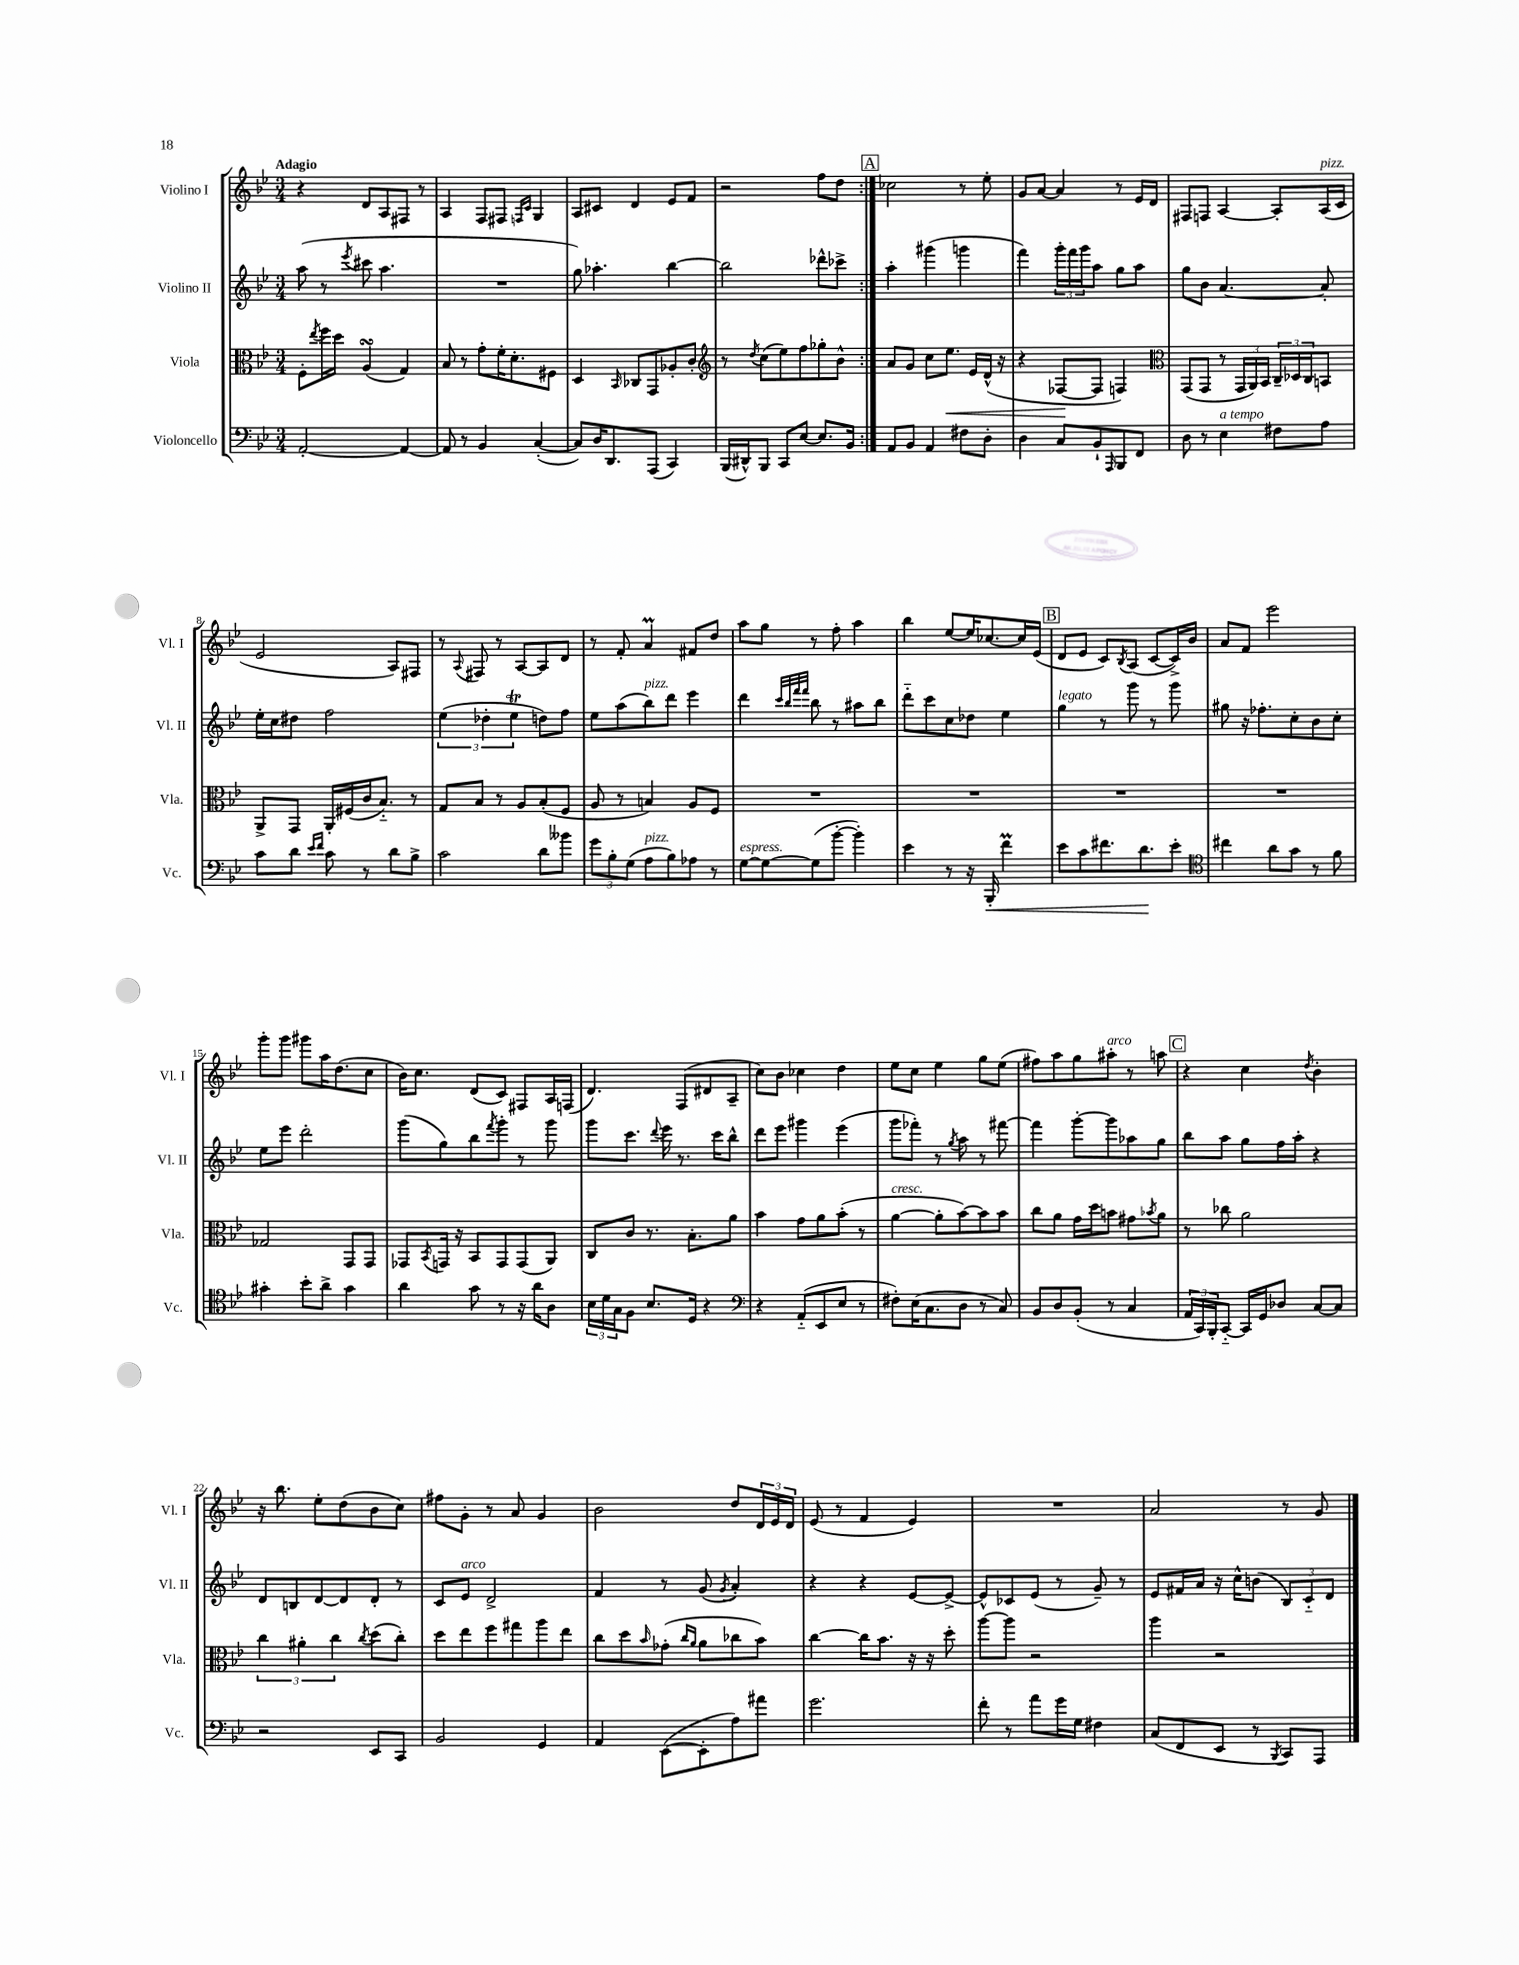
<<
\new StaffGroup <<
\new Staff = "s0" \with { instrumentName = "Violino I" shortInstrumentName = "Vl. I" } {
    \clef treble \key bes \major \numericTimeSignature \time 3/4 \tempo "Adagio"
    \repeat volta 2 { r4 d'8 a8 fis8 r8 |
    a4 f8 fis8 \grace { f16 c'16 } g4 |
    a8 cis'8 d'4 ees'8 f'8 |
    r2 f''8 d''8 | }
    \mark \markup { \box "A" } ces''2 r8 ees''8-. |
    g'8 a'8~ a'4 r8 ees'16 d'16 |
    fis8 f8 a4~ a8-. a16^\markup { \italic "pizz." }( c'16 |
    ees'2 a8) fis8 |
    r8 \appoggiatura { a8 } fis8 r8 a8~ a8 d'8 |
    r8 f'8-. a'4\prall fis'8 d''8 |
    a''8 g''8 r8 f''8-. a''4 |
    bes''4 ees''8~ ees''16 ces''8.~ ces''16 ees'16( |
    \mark \markup { \box "B" } d'8 ees'8 c'8) \acciaccatura { bes8 } a8( c'8~ c'16->) bes'16 |
    a'8 f'8 ees'''2 |
    g'''8-. g'''8 gis'''8 a''16 d''8.( c''8 |
    bes'16) c''8. d'8( c'8) fis8 a16 f16( |
    d'4.) f8( dis'8 a8-- |
    c''8) bes'8 ces''4 d''4 |
    ees''8 c''8 ees''4 g''8 ees''8( |
    fis''8) a''8 g''8 ais''8-.^\markup { \italic "arco" } r8 a''8 |
    \mark \markup { \box "C" } r4 c''4 \acciaccatura { d''8 } bes'4-. |
    r16 bes''8. ees''8-. d''8( bes'8 c''8) |
    fis''8 g'8-. r8 a'8 g'4 |
    bes'2 d''8 \tuplet 3/2 { d'16 ees'16 d'16 } |
    ees'8( r8 f'4 ees'4) |
    R2. |
    a'2 r8 g'8 \bar "|." |
}
\new Staff = "s1" \with { instrumentName = "Violino II" shortInstrumentName = "Vl. II" } {
    \clef treble \key bes \major \numericTimeSignature \time 3/4
    \repeat volta 2 { a''8( r8 \acciaccatura { ees'''8 } cis'''8 a''4. |
    R2. |
    g''8) aes''4.-. bes''4~ |
    bes''2 des'''8-^ ces'''8-> | }
    \mark \markup { \box "A" } a''4-. gis'''4( g'''4 |
    f'''4) \tuplet 3/2 { g'''16-. f'''16 g'''16 } a''8 g''8 a''8 |
    g''8 bes'8 a'4.~ a'8-. |
    ees''16-. c''16 dis''8 f''2 |
    \tuplet 3/2 { ees''4( des''4-. ees''4\trill } d''8) f''8 |
    ees''8 a''8( bes''8^\markup { \italic "pizz." }) d'''8 ees'''4 |
    d'''4 \grace { c'''32 bes''32 f'''32 f'''32 } bes''8 r8 ais''8 bes''8 |
    d'''8-_ c'''8 c''8 des''8 ees''4 |
    \mark \markup { \box "B" } g''4^\markup { \italic "legato" } r8 g'''8 r8 g'''8 |
    gis''8 r16 fes''8.-. c''8-. bes'8 c''8-. |
    ees''8 ees'''8 d'''2-. |
    g'''8( g''8) bes''8 \acciaccatura { f'''8 } g'''8-. r8 g'''8 |
    g'''8 c'''8. \appoggiatura { d'''8 } ees'''16 r8. c'''16 bes''8-^ |
    d'''8 ees'''8 gis'''4 ees'''4( |
    g'''8 fes'''8-.) r8 \acciaccatura { g''8 } a''8 r8 fis'''8~ |
    fis'''4 g'''8~-. g'''8 aes''8 g''8 |
    \mark \markup { \box "C" } bes''8 a''8 g''8 f''16 a''16-. r4 |
    d'8 b8 d'8~ d'8 d'8-. r8 |
    c'8 ees'8^\markup { \italic "arco" } d'2-> |
    f'4 r8 g'8( \acciaccatura { g'8 } a'4-.) |
    r4 r4 ees'8~ ees'8~-> |
    ees'8-^ ces'8 ees'8( r8 g'8--) r8 |
    ees'8 fis'16 a'16 r16 c''16-^ b'8( \tuplet 3/2 { bes8) c'8-_ d'8 } \bar "|." |
}
\new Staff = "s2" \with { instrumentName = "Viola" shortInstrumentName = "Vla." } {
    \clef alto \key bes \major \numericTimeSignature \time 3/4
    \repeat volta 2 { f8-. \acciaccatura { ees''8 } f''16 d''16 a4\turn( g4) |
    bes8 r8 g'8-. f'16-. d'8.-. fis8 |
    d4 \grace { bes,16 } ces8 g,8 aes8-. c'8-. |
    \clef treble r8 \acciaccatura { d''8 } c''8( ees''8) f''8 ges''8-. bes'8-^ | }
    \mark \markup { \box "A" } a'8 g'8 c''8 ees''8.\< ees'16 d'16-^( r16 |
    r4 fes8~\! fes8 f4) |
    \clef alto g,8( g,8 r8 \tuplet 3/2 { g,16 a,16) bes,16 } \tuplet 3/2 { c16-- des16 c16 } b,8 |
    a,8-> g,8 a,16-. fis16( c'16 bes8.-_) r8 |
    g8 bes8 r8 a8 bes8-.( f8 |
    a8 r8 b4) a8 f8 |
    R2. |
    R2. |
    \mark \markup { \box "B" } R2. |
    R2. |
    ges2 g,8 g,8 |
    ges,8 \acciaccatura { bes,8 } g,16 r16 bes,8 g,8 g,8( a,8) |
    c8 c'8 r8. bes8.-. a'8 |
    bes'4 g'8 a'8 bes'8-.( r8 |
    a'4~^\markup { \italic "cresc." } a'8-. bes'8~) bes'8 bes'8 |
    c''8 a'8 g'16 d''16 b'8 gis'8 \acciaccatura { bes'8 } a'8 |
    \mark \markup { \box "C" } r8 ces''8 a'2 |
    \tuplet 3/2 { c''4 ais'4-. c''4 } \acciaccatura { c''8 } d''8( c''8-.) |
    d''8 ees''8 f''8 gis''8 a''8 ees''8 |
    c''8 d''8 \grace { bes'16 } ges'8-.( \grace { c''16 a'16 } a'8 ces''8 bes'8) |
    c''4~ c''16 bes'8. r16 r16 d''8-. |
    a''8~ a''8 r2 |
    a''4 r2 \bar "|." |
}
\new Staff = "s3" \with { instrumentName = "Violoncello" shortInstrumentName = "Vc." } {
    \clef bass \key bes \major \numericTimeSignature \time 3/4
    \repeat volta 2 { a,2~-. a,4~ |
    a,8 r8 bes,4 c4~-.( |
    c8) d16 d,8. a,,8( c,4) |
    bes,,16( dis,16-^) bes,,8 c,8 ees8~ ees8. bes,16 | }
    \mark \markup { \box "A" } a,8 bes,8 a,4 fis8 d8-. |
    d4 c8 bes,8-! \grace { a,,16 } bes,,8 f,8 |
    d8 r8 ees4^\markup { \italic "a tempo" } fis8 a8 |
    c'8 d'8 \grace { ees'16 f'16 } c'8 r8 d'8 bes8-> |
    c'2 d'8 beses'8 |
    \tuplet 3/2 { g'8 bes8-. g8( } a8^\markup { \italic "pizz." } bes8) aes8 r8 |
    g8~^\markup { \italic "espress." } g8~ g8( bes'8~-. bes'4-.) |
    ees'4 r8 r16 bes,,16-.\< f'4\prall |
    \mark \markup { \box "B" } ees'8 c'8 fis'8. d'8.\! ees'8-. |
    \clef tenor cis''4 a'8 g'8 r8 f'8 |
    gis'4-. bes'8-. a'8-> gis'4 |
    a'4 g'8 r8 r16 a'16 a8 |
    \tuplet 3/2 { bes16 d'16 g16 } f8 bes8. d16 r4 |
    \clef bass r4 a,8-_( ees,8 ees8 r8 |
    fis8-.) ees16( c8. d8 r8 c8) |
    bes,8 d8 bes,8-.( r8 c4 |
    \mark \markup { \box "C" } \tuplet 3/2 { a,16 c,16) bes,,16-. } c,8~-_ c,16 g,16 des8 c8~ c8 |
    r2 ees,8 c,8 |
    bes,2 g,4 |
    a,4 ees,8~( ees,8-. a8) ais'8 |
    g'2. |
    f'8-. r8 a'8 g'16 g16 fis4 |
    c8( f,8 ees,8 r8 \acciaccatura { bes,,8 } c,8) a,,8 \bar "|." |
}
>>
>>
